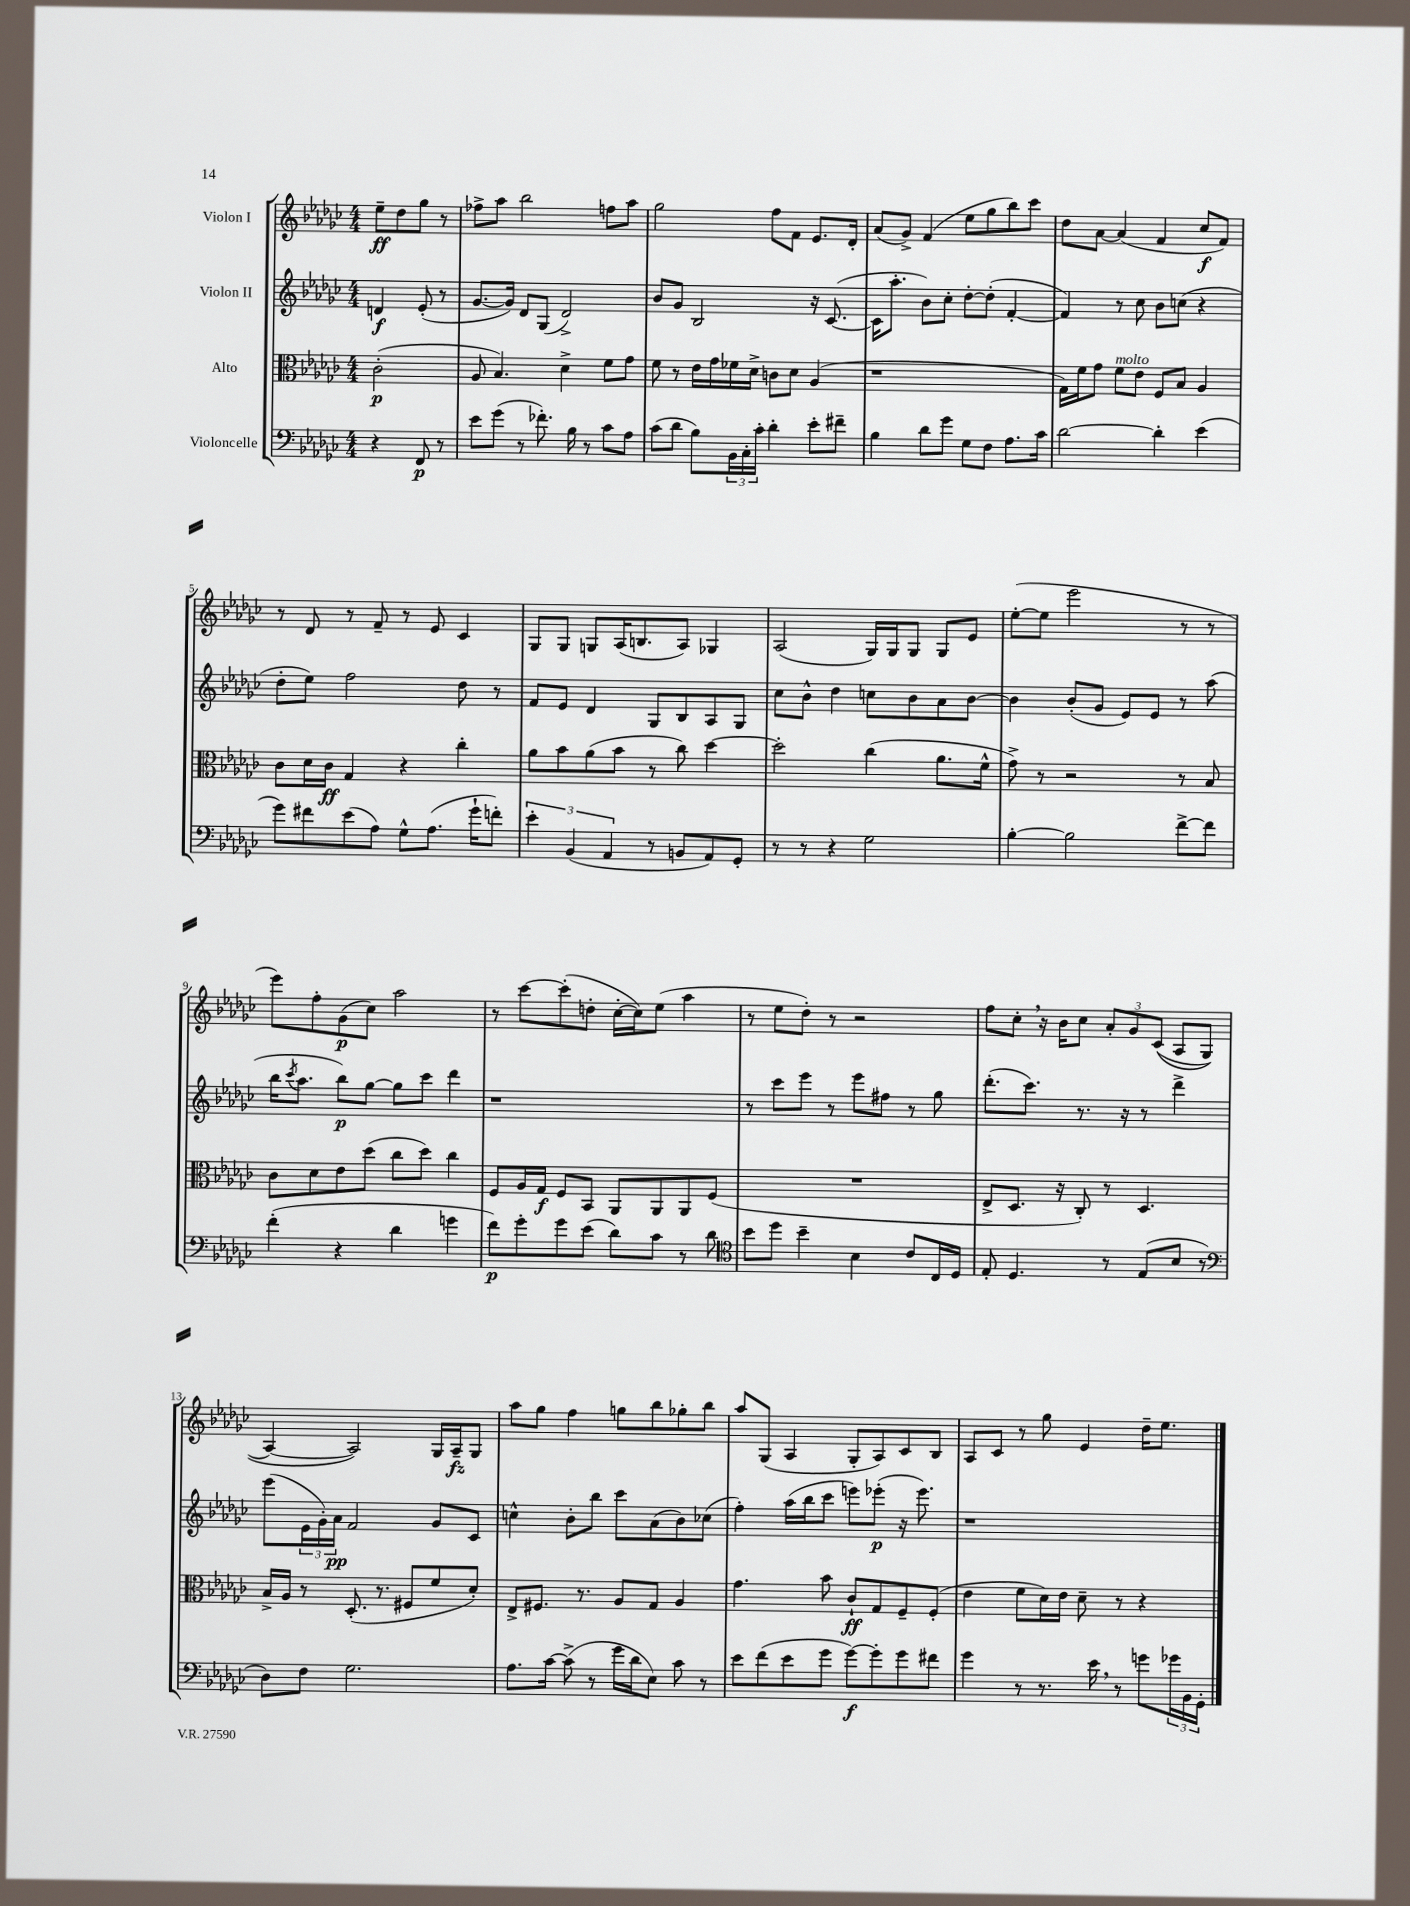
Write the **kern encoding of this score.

**kern	**kern	**kern	**kern
*staff4	*staff3	*staff2	*staff1
*clefF4	*clefC3	*clefG2	*clefG2
*k[b-e-a-d-g-c-]	*k[b-e-a-d-g-c-]	*k[b-e-a-d-g-c-]	*k[b-e-a-d-g-c-]
*M4/4	*M4/4	*M4/4	*M4/4
4r	(2c-'	4d	8ee-~
.	.	.	8dd-
8FF	.	(8e-'	8gg-
8r	.	8r	8r
=	=	=	=
8e-	8A-	[8.g-	8ff-^
(8g-	4.B-)	.	8aa-
.	.	16g-])	.
8r	.	8d-	2bb-
8.f-')	.	(8G-	.
.	4d-^	2d-^)	.
16B-	.	.	.
8r	.	.	.
8c-	8f	.	8ff
8A-	8g-	.	8aa-
=	=	=	=
(8c-	8f	8b-	2gg-
8d-	8r	8g-	.
8B-)	16e-	2B-	.
.	16g-	.	.
24BB-	16f-	.	.
24C-'	.	.	.
.	16d-^	.	.
24c-'	.	.	.
4d-'	8c	.	8ff
.	8d-	.	8f
8e-'	(4A-	16r	8.e-
.	.	([8.c-	.
8f#~	.	.	.
.	.	.	16d-'
=	=	=	=
4B-	1r	16c-]	(8a-
.	.	8.aa-'	.
.	.	.	8g-^)
8d-	.	8b-)	(4f
8g-	.	8cc-'	.
8G-	.	[8dd-'	8ee-
8F	.	(8dd-']	8gg-
8.A-	.	[4f'	8bb-)
.	.	.	8ccc-
16c-	.	.	.
=	=	=	=
[2d-	16G-)	4f])	8dd-
.	16f	.	.
.	8g-	.	[8a-
.	8f	8r	(4a-]
.	8e-	8cc-	.
4d-']	8F	8b-	4f
.	8B-	(8cc	.
(4e-	4A-	4r	8cc-
.	.	.	8f)
=	=	=	=
8g-)	8c-	8dd-'	8r
8f#	16d-	8ee-)	8d-
.	16c-	.	.
(8e-	4G-	2ff	8r
8A-)	.	.	8f~
8G-^^	4r	.	8r
(8.A-	.	.	8e-
.	4cc-'	8dd-	4c-
16g-`	.	.	.
8f')	.	8r	.
=	=	=	=
6e-'	8a-	8f	8G-
.	8b-	8e-	8G-
(6BB-	.	.	.
.	(8a-	4d-	8G
6AA-	.	.	.
.	8b-	.	(16A-
.	.	.	8.B
8r	8r	8G-	.
8BB	8cc-)	8B-	8A-)
8AA-)	[4dd-	8A-	4G-
8GG-'	.	8G-	.
=	=	=	=
8r	2dd-']	8cc-	(2A-
8r	.	8b-^^	.
4r	.	4dd-	.
2G-	(4cc-	8cc	16G-)
.	.	.	16G-
.	.	8b-	8G-
.	8.a-	8a-	8G-
.	.	[8b-	8e-
.	16f^^	.	.
=	=	=	=
[4B-'	8g-^)	4b-]	([8ee-'
.	8r	.	8ee-]
2B-]	2r	(8b-'	2eee-
.	.	8g-	.
.	.	8e-)	.
.	.	8e-	.
[8f^	8r	8r	8r
8f]	8B-	(8aa-	8r
=	=	=	=
(4f'	8c-	16bb-	8eee-)
.	.	8qccc-	.
.	.	8.aa-	.
.	8d-	.	8ff'
4r	8e-	8bb-)	(8g-
.	(8dd-	[8gg-	8cc-)
4d-	8cc-	8gg-]	2aa-
.	8dd-)	8ccc-	.
4g	4cc-	4ddd-	.
=	=	=	=
8f)	8F	1r	8r
8g-'	16A-	.	[8ccc-
.	16G-	.	.
8g-	8F	.	(8ccc-']
(8e-	8BB-	.	8dd'
8d-)	8AA-	.	[16cc-'
.	.	.	16cc-])
8c-	8AA-	.	(8ee-
8r	8AA-	.	4aa-
8d-	(8F	.	.
=	=	=	=
*clefC4	*	*	*
8b-	1r	8r	8r
8dd-	.	8ccc-	8ee-
4b-~	.	8eee-	8dd-')
.	.	8r	8r
4B-	.	8eee-	2r
.	.	8ff#	.
8c-	.	8r	.
16C-	.	8gg-	.
16D-	.	.	.
=	=	=	=
8E-'	8E-^	(8.ddd-'	8ff
4.D-	8.D-	.	8cc-'
.	.	8.ccc-)	.
.	.	.	16r
.	16r	.	16b-
.	8C-')	8.r	8cc-
8r	8r	.	12a-'
.	.	16r	.
.	.	.	12g-
(8E-	4.D-	8r	.
.	.	.	&((12c-
8B-	.	4ddd-^	8A-
8r	.	.	8G-
=	=	=	=
*clefF4	*	*	*
8D-)	16B-^	(8eee-	[4A-)
.	16A-	.	.
8F	8r	24e-	.
.	.	24g-')	.
.	.	24a-	.
2.G-	(8.D-'	2f	2A-]&)
.	8.r	.	.
.	8F#	.	.
.	8f	8g-	16G-
.	.	.	16A-~
.	8d-')	8c-	8G-
=	=	=	=
8.A-	8E-^	4cc^^	8aa-
.	8.F#	.	8gg-
[16c-	.	.	.
(8c-^]	.	8b-'	4ff
.	8.r	.	.
8r	.	8bb-	.
16g-	8A-	8ccc-	8gg
16d-	.	.	.
8E-)	8G-	(8a-	8bb-
8c-	4A-	8b-)	8gg-'
8r	.	(8cc-	8bb-
=	=	=	=
8e-	4.g-	4ff')	8aa-
(8f	.	.	(8G-
8e-	.	(16aa-	4A-
.	.	16bb-	.
8g-	8b-	8ccc-	.
[8g-)	8c-`	8eee)	8G-'
8g-']	8G-	(8eee-'	8A-)
8g-	8F~	16r	8c-
.	.	8.eee-)	.
8f#	(8F'	.	8B-
=	=	=	=
4g-	4e-	1r	8A-
.	.	.	8c-
8r	8f	.	8r
8.r	16d-)	.	8gg-
.	16e-	.	.
.	8d-~	.	4e-
16e-	.	.	.
8r	8r	.	.
8g	4r	.	16dd-~
.	.	.	8.ee-
24g-	.	.	.
24BB-	.	.	.
24GG-'	.	.	.
==	==	==	==
*-	*-	*-	*-
